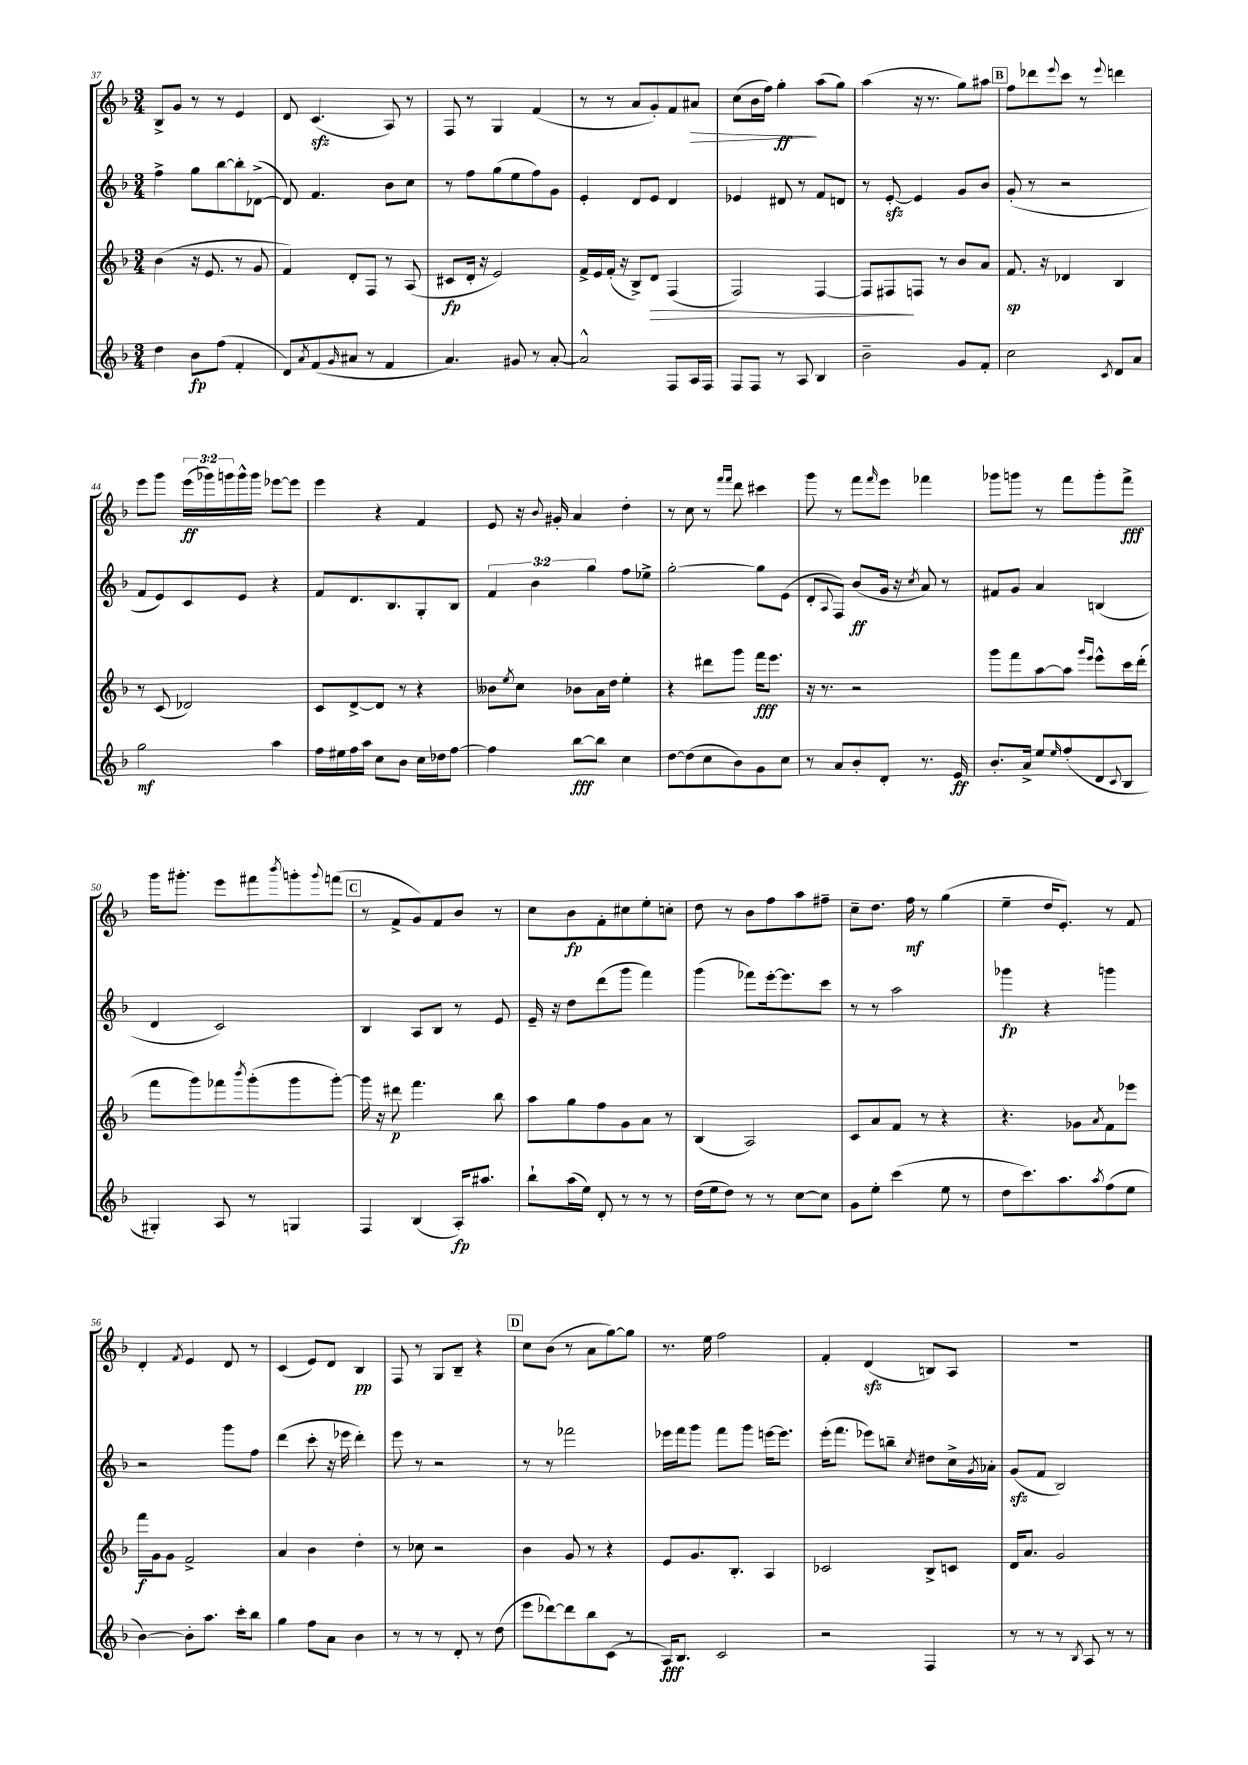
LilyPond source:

<<
\new StaffGroup <<
\new Staff = "s0" {
    \clef treble \key f \major \numericTimeSignature \time 3/4 \override Staff.TupletNumber.text = #tuplet-number::calc-fraction-text
    bes8-> g'8 r8 r8 e'4 |
    d'8 c'4.\sfz( a8) r8 |
    f8 r8 g4 f'4( |
    r8 r8 a'8 g'8-.) f'8 ais'8\> |
    c''8( bes'16 f''16) g''4-.\ff\! a''8( g''8) |
    a''4( r16 r8. g''8) ais''8 |
    \mark \markup { \box "B" } f''8 des'''8 \appoggiatura { e'''8 } c'''8 r8 \appoggiatura { e'''8 } d'''4 |
    e'''8 g'''8 \tuplet 3/2 { e'''16\ff( ges'''16) g'''16 } g'''16-^ g'''16 ees'''8~ ees'''8 |
    e'''4 r4 f'4 |
    e'8 r16 \appoggiatura { bes'8 } gis'16-. a'4 d''4-. |
    r8 c''8 r8 \grace { f'''16 f'''16 } d'''8 cis'''4 |
    g'''8 r8 f'''8 \grace { f'''16 } e'''8 fes'''4 |
    ges'''8 g'''8 r8 f'''8 g'''8-. f'''8->\fff |
    g'''16 gis'''8.-. e'''8 fis'''8 \acciaccatura { bes'''8 } g'''8-. \appoggiatura { g'''8 } f'''8( |
    \mark \markup { \box "C" } r8 f'8-> g'8) f'8 bes'8 r8 |
    c''8 bes'8\fp f'8-. cis''8 e''8-. c''8-. |
    d''8 r8 bes'8 f''8 a''8 fis''8-- |
    c''8-- d''8. f''16\mf r8 g''4( |
    e''4-- d''16 e'8.-.) r8 f'8 |
    d'4-. \acciaccatura { f'8 } e'4 d'8 r8 |
    c'4( e'8) d'8 bes4\pp |
    f8 r8 g8 bes8-- r4 |
    \mark \markup { \box "D" } c''8 bes'8( r8 a'8 g''8~) g''8 |
    r8. e''16 f''2 |
    f'4-. d'4\sfz( b8) a8 |
    R2. \bar "|." |
}
\new Staff = "s1" {
    \clef treble \key f \major \numericTimeSignature \time 3/4 \override Staff.TupletNumber.text = #tuplet-number::calc-fraction-text
    f''4-> g''8 bes''8~ bes''8-. des'8~->( |
    des'8) f'4. bes'8 c''8 |
    r8 f''8 g''8( e''8 f''8) g'8 |
    e'4-. d'8 e'8 d'4 |
    ees'4 dis'8 r8 f'8 d'8 |
    r8 e'8~-.\sfz e'4 g'8 bes'8 |
    \mark \markup { \box "B" } g'8-.( r8 r2 |
    f'8 e'8) c'8 e'8 r4 |
    f'8 d'8. bes8. g8-. bes8 |
    \tuplet 3/2 { f'4 bes'4 g''4 } f''8 ees''8-> |
    g''2~-. g''8 e'8( |
    d'8-. \appoggiatura { a8 } f8) bes'8\ff( g'16 r16 \acciaccatura { c''8 } a'8) r8 |
    fis'8 g'8 a'4 b4( |
    d'4 c'2) |
    \mark \markup { \box "C" } bes4 a8 bes8 r8 e'8 |
    e'16-- r16 d''8 d'''8( g'''8 f'''4) |
    g'''4( fes'''8) e'''16~-. e'''8. c'''8 |
    r8 r8 a''2 |
    ges'''4\fp r4 g'''4 |
    r2 g'''8 f''8 |
    d'''4( c'''8-. r16 ees'''16 d'''4-.) |
    e'''8 r8 r2 |
    \mark \markup { \box "D" } r8 r8 fes'''2 |
    ees'''16 f'''16 g'''8 f'''8 g'''8 e'''16~ e'''8. |
    e'''16-.( f'''8. ees'''8) b''8-- \acciaccatura { c''8 } dis''8 c''16-> \acciaccatura { g'8 } aes'16-. |
    g'8\sfz( f'8 bes2) \bar "|." |
}
\new Staff = "s2" {
    \clef treble \key f \major \numericTimeSignature \time 3/4
    bes'4( r16 e'8. r8 g'8 |
    f'4) d'8-. f8 r8 a8( |
    cis'8\fp d'16-. r16 e'2) |
    f'16-> e'16 f'16-.( r16 bes8->) d'8\> f4( |
    f2) f4~ |
    f8 fis8\! f8 r8 bes'8 a'8 |
    \mark \markup { \box "B" } f'8.\sp r16 des'4 bes4 |
    r8 c'8( des'2) |
    c'8 d'8~-> d'8 r8 r4 |
    beses'8 \acciaccatura { e''8 } c''8 bes'8 a'16 d''16 e''4-. |
    r4 dis'''8 g'''8 f'''16\fff e'''8. |
    r16 r8. r2 |
    g'''8 f'''8 a''8~ a''8 \grace { g'''16 e'''16 } e'''8-^ c'''16 d'''16-.( |
    f'''8 g'''8) fes'''8 \acciaccatura { bes'''8 } g'''8-.( g'''8 g'''8~-.) |
    \mark \markup { \box "C" } g'''16 r16 dis'''8\p f'''4. bes''8 |
    a''8 g''8 f''8 g'8 a'8 r8 |
    bes4( a2) |
    c'8 a'8 f'8 r8 r4 |
    r4. ges'8 \acciaccatura { a'8 } f'8 ees'''8 |
    f'''16\f g'16 g'8 f'2-> |
    a'4 bes'4 d''4-. |
    r8 ces''8 r2 |
    \mark \markup { \box "D" } bes'4 g'8 r8 r4 |
    e'8 g'8. bes8.-. a4 |
    ces'2 bes8-> c'8 |
    d'16 a'8. g'2 \bar "|." |
}
\new Staff = "s3" {
    \clef treble \key f \major \numericTimeSignature \time 3/4
    d''4 bes'8\fp f''8( f'4-. |
    d'8) \acciaccatura { a'8 } f'8( \grace { g'16 } ais'8 r8 f'4 |
    a'4.) gis'8 r8 a'8~-. |
    a'2-^ f8 a16 f16 |
    f8 f8 r8 a8 bes4 |
    bes'2-- g'8 f'8-. |
    \mark \markup { \box "B" } c''2 \acciaccatura { c'8 } d'8 a'8 |
    g''2\mf a''4 |
    f''16 eis''16 f''16 a''16 c''8 bes'8 c''16 des''16 f''8~ |
    f''4 bes''8~\fff bes''8 c''4 |
    d''8~ d''8( c''8 bes'8) g'8 c''8 |
    r8 a'8 bes'8-. d'8-. r8. e'16\ff |
    bes'8.-. a'16-> e''8 \grace { e''16 } f''8-.( d'8 \appoggiatura { c'8 } bes8 |
    gis4-.) a8 r8 g4 |
    \mark \markup { \box "C" } f4 bes4( a16-.\fp) ais''8. |
    bes''8-! a''16( e''16) d'8-. r8 r8 r8 |
    d''16( e''16 d''8) r8 r8 c''8~ c''8 |
    g'8 e''8-. c'''4( e''8 r8 |
    d''8 c'''8.) a''8. \acciaccatura { a''8 } f''8( e''8 |
    bes'4~) bes'8-. a''8. c'''16-. bes''8 |
    g''4 f''8 a'8 bes'4 |
    r8 r8 r8 d'8-. r8 d''8( |
    \mark \markup { \box "D" } e'''8 des'''8~) des'''8 bes''8 c'8( r8 |
    a16\fff) bes8. c'2 |
    r2 f4 |
    r8 r8 r8 \acciaccatura { bes8 } a8 r8 r8 \bar "|." |
}
>>
>>
\layout { \context { \Score currentBarNumber = #37 } }
